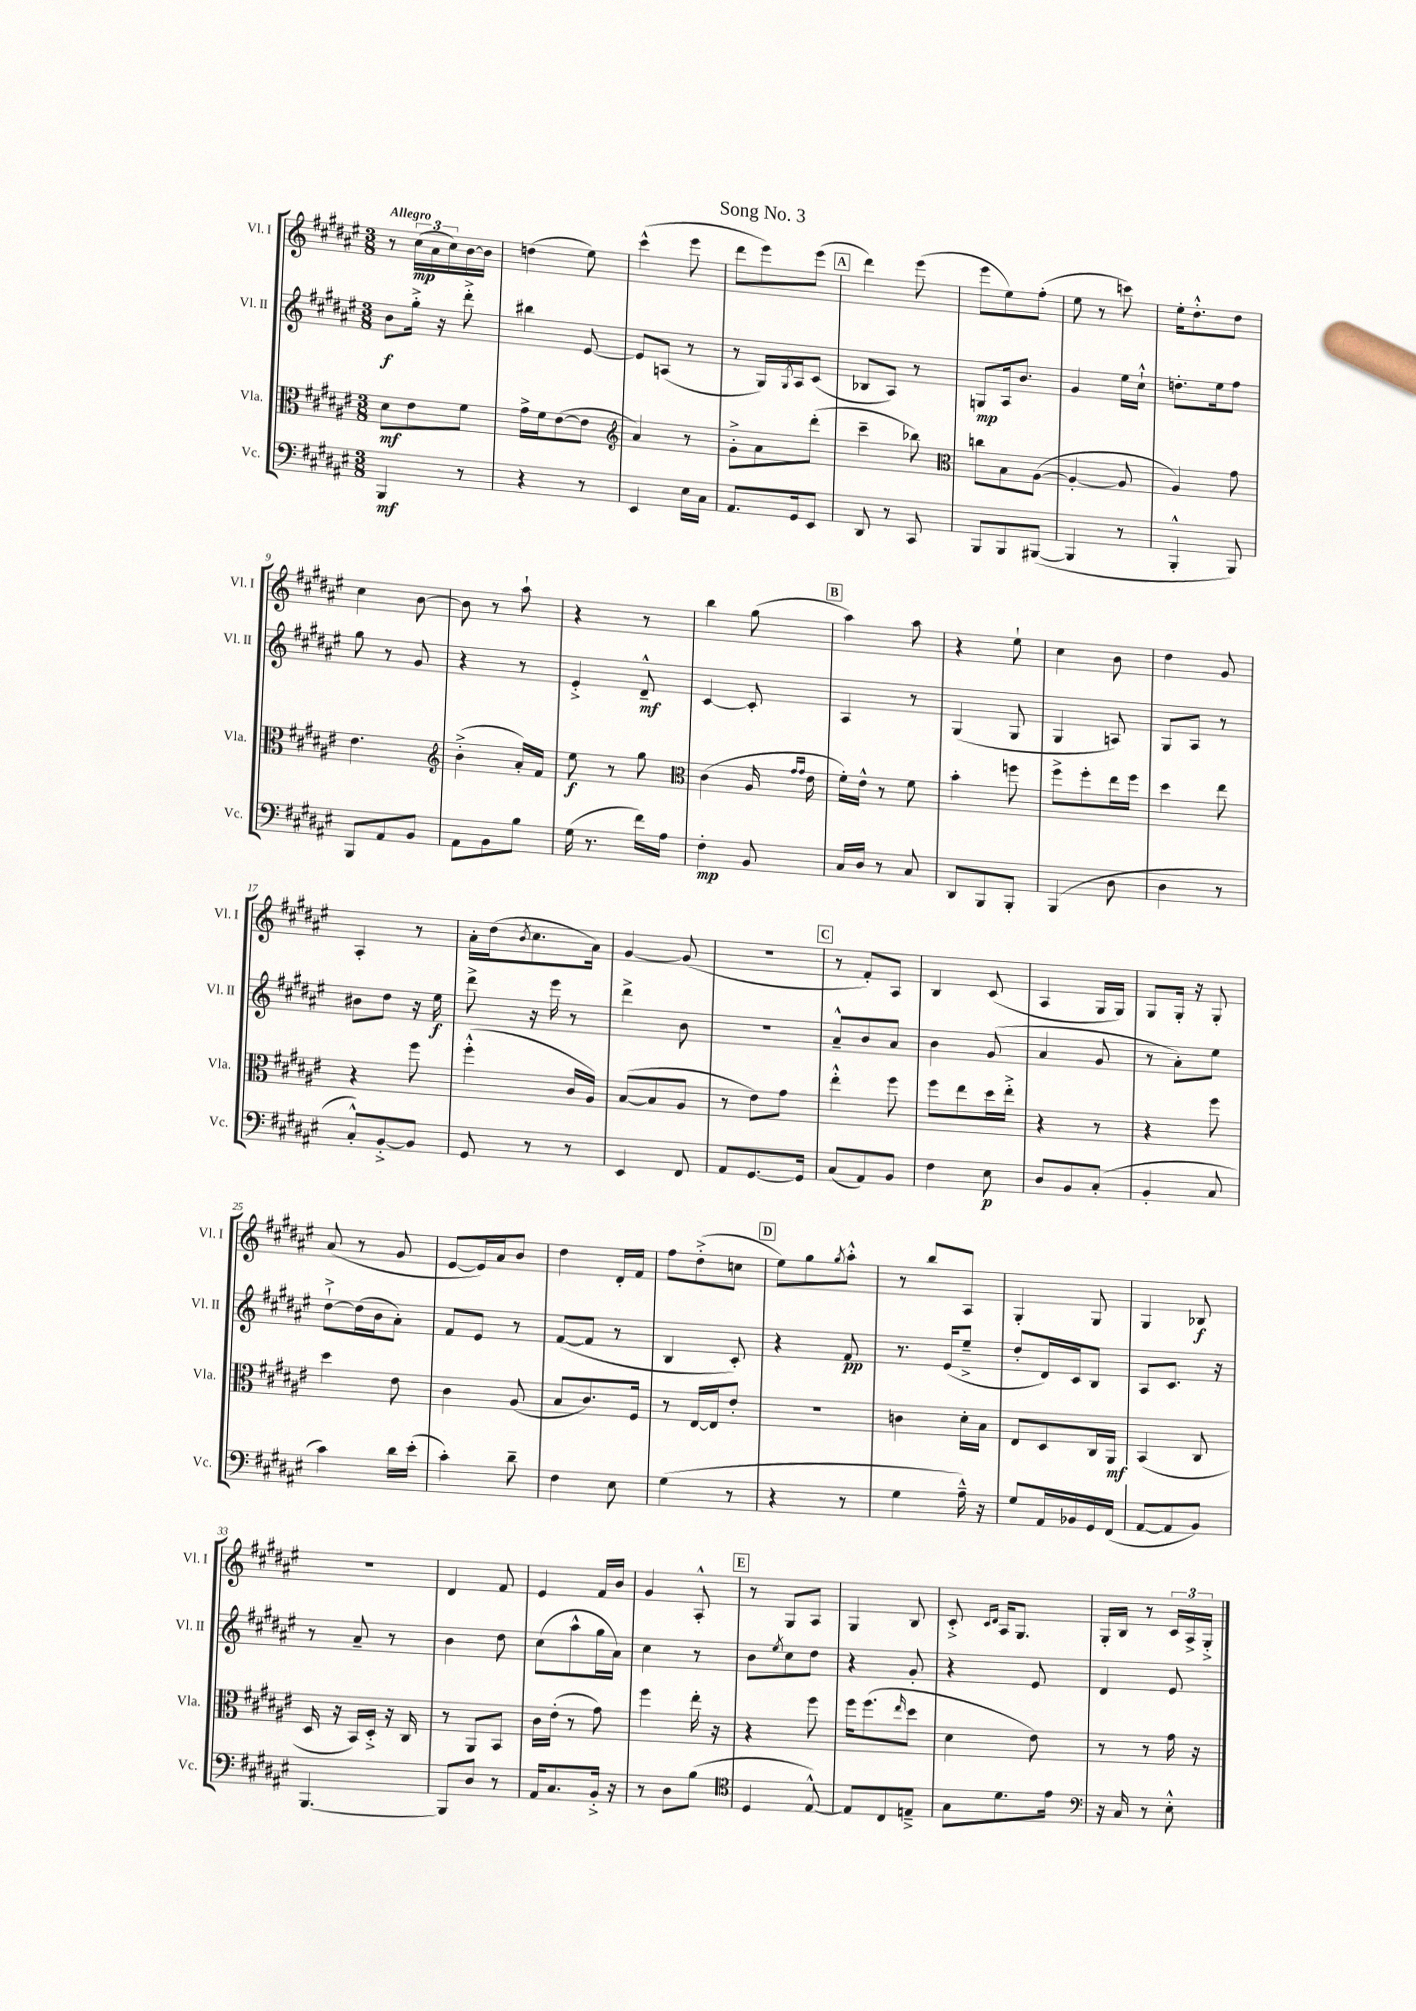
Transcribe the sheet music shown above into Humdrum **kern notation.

**kern	**kern	**kern	**kern
*staff4	*staff3	*staff2	*staff1
*clefF4	*clefC3	*clefG2	*clefG2
*k[f#c#g#d#a#e#]	*k[f#c#g#d#a#e#]	*k[f#c#g#d#a#e#]	*k[f#c#g#d#a#e#]
*M3/8	*M3/8	*M3/8	*M3/8
4BBB	8d#	8b	8r
.	8e#	16gg#'^	(24cc#
.	.	.	24a#
.	.	16r	.
.	.	.	24cc#)
8r	8f#	8ddd#'^	[16b
.	.	.	16b]
=	=	=	=
4r	16g#^	4bb#	(4dd
.	16f#	.	.
.	([8e#	.	.
8r	8e#]	[8e#	8ee#)
=	=	=	=
*	*clefG2	*	*
4EE#	4a#)	8e#]	(4ccc#^^
.	.	(8A	.
16E#	8r	8r	8eee#
16C#	.	.	.
=	=	=	=
8.AA#	8g#'^	8r	8ddd#
.	8a#	16G#)	8eee#)
.	.	8qG#	.
16GG#	.	16A#	.
8EE#	(8ddd#'	(8c#	(8eee#
=	=	=	=
8DD#	4ccc#~	8B-	4ddd#)
8r	.	8A#)	.
8CC#	8bb-)	8r	(8eee#
=	=	=	=
*	*clefC3	*	*
8BBB	8cc	8G	8eee#
8BBB	8B	16A#	8ee#)
.	.	8.b	.
([8BBB#	([8A#	.	(8ff#'
=	=	=	=
4BBB#]	4A#'_	4g#	8ee#
.	.	.	8r
8r	8A#]	16ee#	8ccc)
.	.	16cc#`^^	.
=	=	=	=
4BBB'^^	4A#)	8.dd'	16ee#'
.	.	.	8.dd#'^^
.	.	16ee#	.
8BBB)	8g#	8ff#	8dd#
=	=	=	=
8BBB	4.e#	8gg#	4cc#
8AA#	.	8r	.
8BB	.	8g#	[8b
=	=	=	=
*	*clefG2	*	*
8AA#	(4b'^	4r	8b]
8BB	.	.	8r
8B	16a#')	8r	8aa#`
.	16f#	.	.
=	=	=	=
(16G#	8ee#	4e#'^	4r
8.r	.	.	.
.	8r	.	.
16f#)	8gg#	8d#~^^	8r
16A#	.	.	.
=	=	=	=
*	*clefC3	*	*
4F#'	(4c#	[4c#	4bb
8BB	16A#	8c#']	(8gg#
.	16qqg#	.	.
.	16qqg#	.	.
.	16e#	.	.
=	=	=	=
16C#	16f#')	4A#	4aa#)
16D#	16e#^^	.	.
8r	8r	.	.
8C#	8f#	8r	8aa#
=	=	=	=
8DD#	4b'	(4G#	4r
8BBB	.	.	.
8BBB'	8ff	8G#	8ee#`
=	=	=	=
(4BBB	8ff#^	4G#	4cc#
.	8ff#'	.	.
8D#	16ee#	8A)	8b
.	16ff#	.	.
=	=	=	=
4D#	4dd#	8G#	4dd#
.	.	8A#	.
8r	8ee#	8r	8g#
=	=	=	=
8C#'^^)	4r	8b#	4A#'
[8BB'^	.	8dd#	.
8BB]	8ff#	16r	8r
.	.	16ee#	.
=	=	=	=
8GG#	(4ff#'^^	8ddd#^	16a#'
.	.	.	(16dd#
.	.	.	8qb
8r	.	16r	8.cc#
.	.	16eee#	.
8r	16c#	8r	.
.	16A#)	.	16a#)
=	=	=	=
4EE#	([8B	4ddd#^	[4g#
.	8B]	.	.
8FF#	8A#	8b	(8g#]
=	=	=	=
8AA#	8r	4.r	4.r
[8.GG#	8e#)	.	.
.	8g#	.	.
16GG#]	.	.	.
=	=	=	=
(8C#	4ee#'^^	8a#~^^	8r
8AA#)	.	8b	8f#')
8BB	8ff#	8a#	8A#
=	=	=	=
4F#	8ff#	4b	4B
.	8ee#	.	.
8E#	16dd#	(8g#	(8c#
.	16ee#'^	.	.
=	=	=	=
8D#	4r	4a#	4A#
8BB	.	.	.
(8C#'	8r	8g#	16G#
.	.	.	16G#)
=	=	=	=
4BB'	4r	8r	8G#
.	.	8a#')	16G#'
.	.	.	16r
8C#	8ff#	8ee#	8G#'
=	=	=	=
4c#)	4dd#	[8dd#`^	(8a#
.	.	(16dd#]	8r
.	.	16b	.
16d#	8e#	8a#')	8g#
(16e#'	.	.	.
=	=	=	=
4c#')	4c#	8f#	[8e#
.	.	8e#	16e#])
.	.	.	16a#
8d#~	(8A#	8r	8b
=	=	=	=
4F#	8B	([8f#	4dd#
.	8.c#)	8f#]	.
8E#	.	8r	16d#'
.	16F#	.	16f#
=	=	=	=
(4G#	8r	4B	8ff#
.	[16E#	.	(8dd#'^
.	16E#]	.	.
8r	8e#'	8c#')	8cc
=	=	=	=
4r	4.r	4r	8ee#)
.	.	.	8gg#
.	.	.	8qgg#
8r	.	8f#	8aa#'^^
=	=	=	=
4G#	4c	8.r	8r
.	.	.	8bb
.	.	(16e#	.
16A#~^^)	16d#'	8ee#~^	8A#
16r	16B	.	.
=	=	=	=
8G#	8E#	8dd#'	4G#'
16AA#	8D#	16d#)	.
16BB-	.	16c#	.
16GG#	16C#	8B	8G#
(16FF#	16AA#	.	.
=	=	=	=
[8AA#	(4BB	8A#	4G#
8AA#]	.	8.c#	.
8BB)	8C#	.	8B-
.	.	16r	.
=	=	=	=
[4.BBB	16D#	8r	4.r
.	16r	.	.
.	16BB)	8a#~	.
.	16D#'^	.	.
.	16r	8r	.
.	16C#	.	.
=	=	=	=
8BBB]	8r	4b	4d#
8D#	8AA#	.	.
8r	8BB	8dd#	8f#
=	=	=	=
16AA#	16c#	(8cc#	4e#
8.C#	(16e#'	.	.
.	8r	8aa#^^	.
16BB'^	8g#)	16gg#	16f#
16r	.	16a#)	16b
=	=	=	=
8r	4ff#	4cc#	4g#
8D#	.	.	.
(8B	16ee#'	8r	8A#'^^
.	16r	.	.
=	=	=	=
*clefC4	*	*	*
4D#	4r	8b	8r
.	.	8qee#	.
.	.	8cc#	8G#
[8E#^^)	8ff#	8dd#	8A#
=	=	=	=
8E#]	16ff#	4r	4G#
.	(8.ff#	.	.
8C#	.	.	.
.	16qqee#	.	.
8E~^	8dd#	8g#'	8B
=	=	=	=
8G#	4d#	4r	8c#'^
.	.	.	16qqc#
.	.	.	16qqd#
8.d#	.	.	16A#
.	.	.	8.G#
.	8e#)	8e#	.
16e#	.	.	.
=	=	=	=
*clefF4	*	*	*
16r	8r	4d#	16G#'
16C#	.	.	16B
8r	8r	.	8r
8E#'^^	16g#	8e#	24c#
.	.	.	24A#^
.	16r	.	.
.	.	.	24G#'^
==	==	==	==
*-	*-	*-	*-
